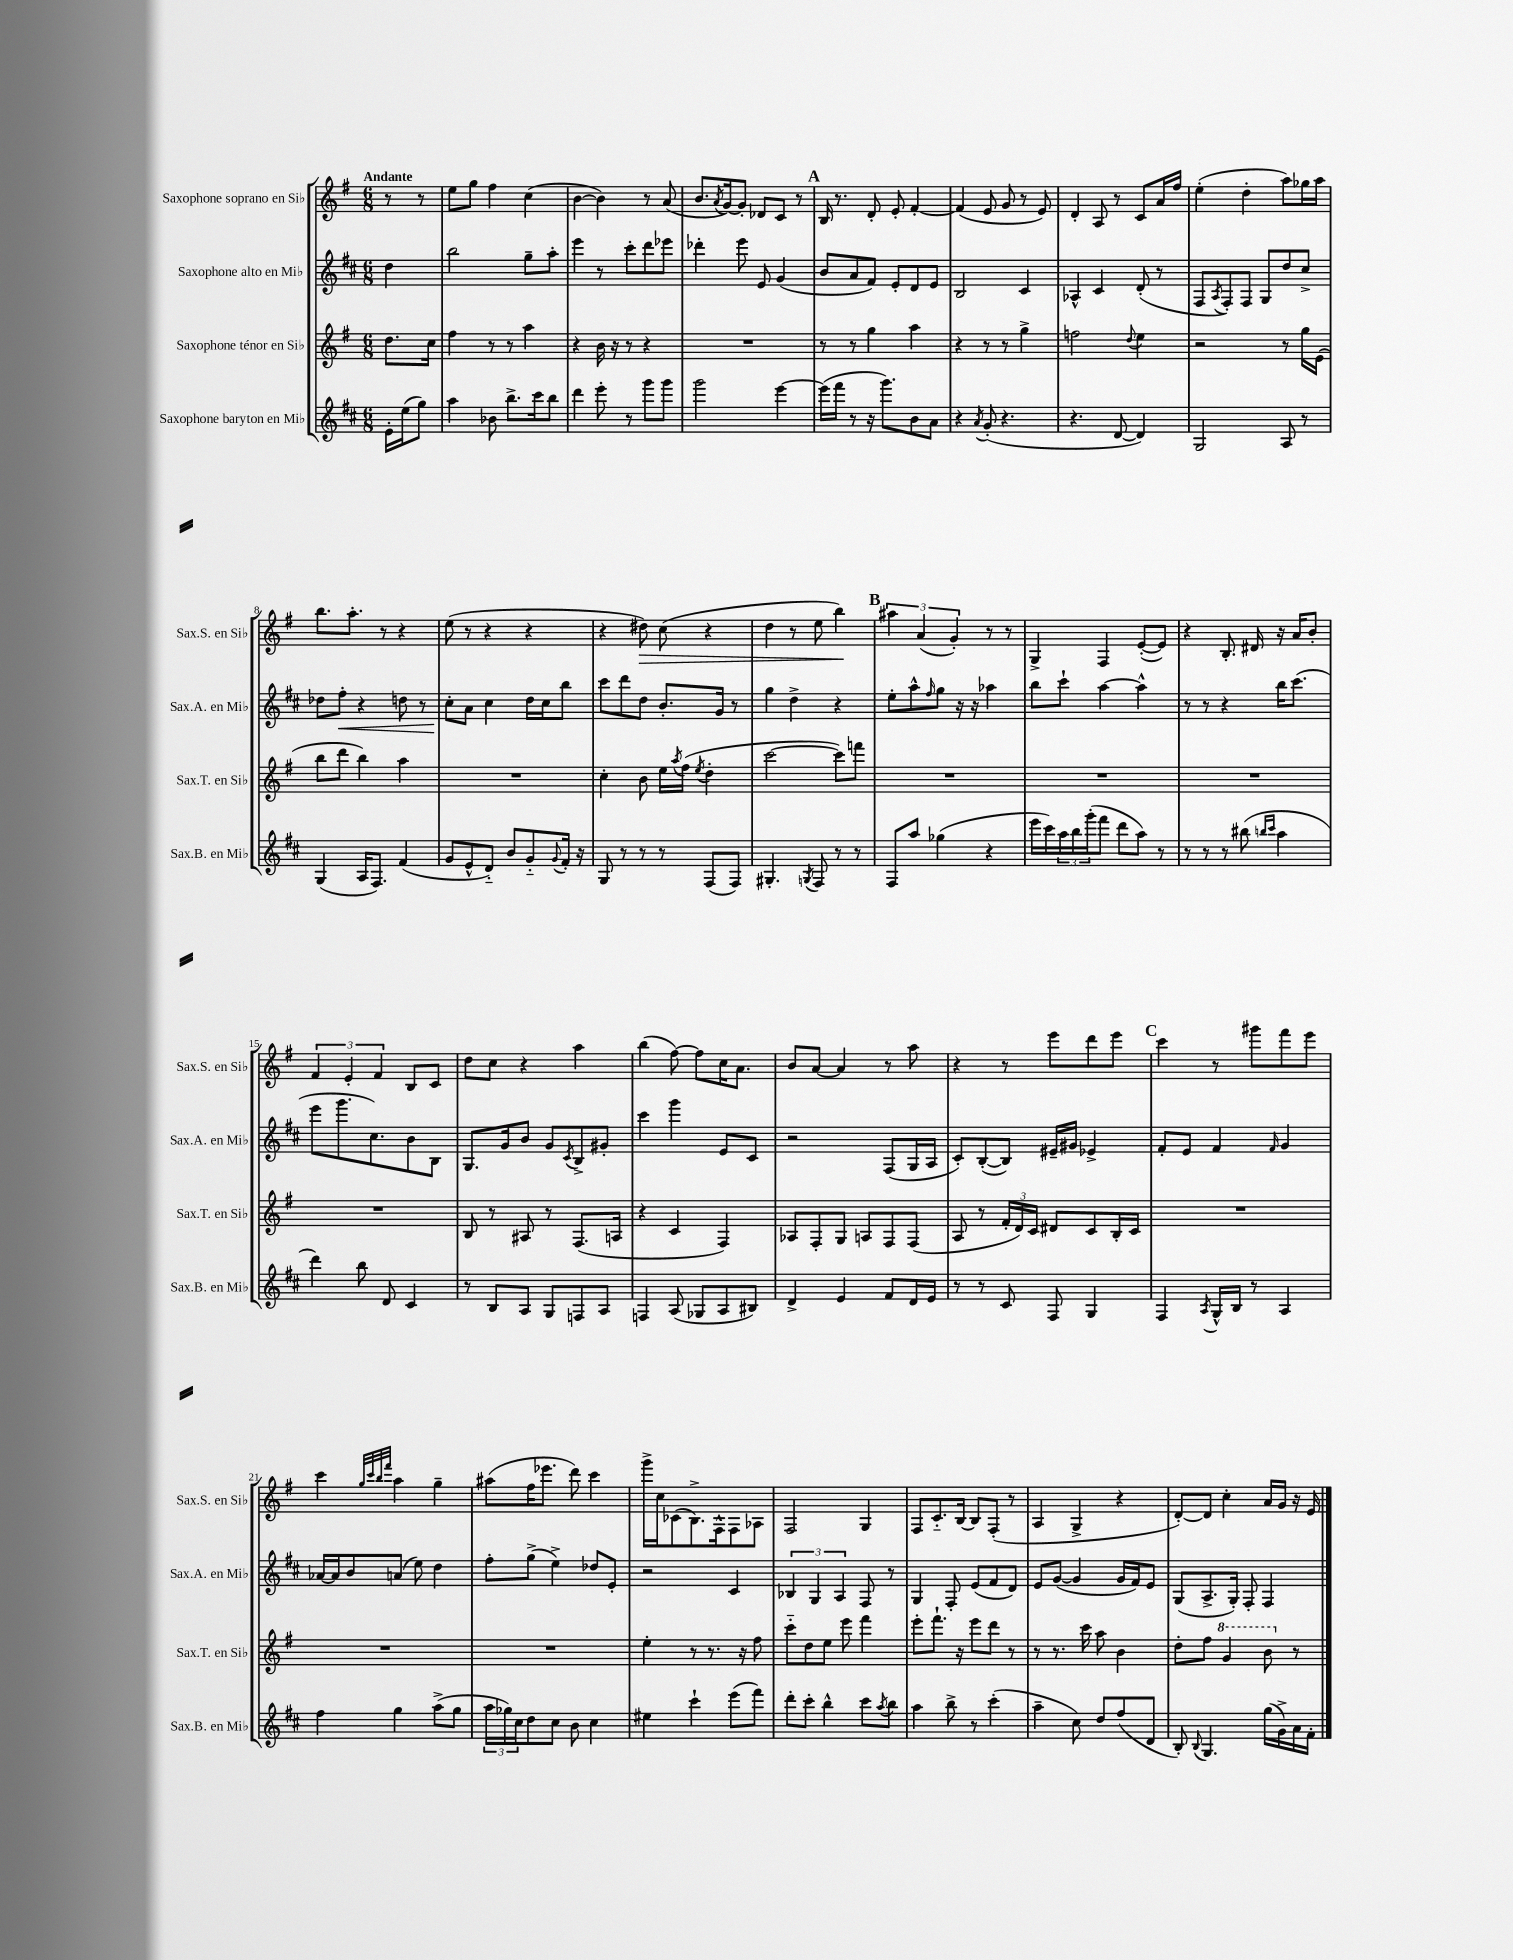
<<
\new StaffGroup <<
\new Staff = "s0" \with { instrumentName = "Saxophone soprano en Sib" shortInstrumentName = "Sax.S. en Sib" } {
    \clef treble \key g \major \numericTimeSignature \time 6/8 \partial 4 \tempo "Andante"
    r8 r8 |
    e''8 g''8 fis''4 c''4( |
    b'4~ b'4) r8 a'8( |
    b'8. \acciaccatura { a'8 } g'16~) g'8-. des'8 c'8 r8 |
    \mark \markup { \bold "A" } b16 r8. d'8-. e'8-. fis'4~-. |
    fis'4( e'8 g'8 r8 e'8) |
    d'4-. a8 r8 c'8 a'16 fis''16 |
    e''4-.( d''4-. a''8) ges''16 a''16 |
    b''8. a''8.-. r8 r4 |
    e''8( r8 r4 r4 |
    r4 dis''8\>) c''8( r4 |
    d''4 r8 e''8 b''4\!) |
    \mark \markup { \bold "B" } \tuplet 3/2 { ais''4 a'4( g'4-.) } r8 r8 |
    g4-> fis4 e'8~-.( e'8) |
    r4 b8.-. dis'16 r16 a'16 b'8-. |
    \tuplet 3/2 { fis'4 e'4-. fis'4 } b8 c'8 |
    d''8 c''8 r4 a''4 |
    b''4( fis''8~) fis''8 c''16 a'8. |
    b'8 a'8~ a'4 r8 a''8 |
    r4 r8 e'''8 d'''8 e'''8 |
    \mark \markup { \bold "C" } c'''4 r8 gis'''8 fis'''8 e'''8 |
    c'''4 \grace { g''32 c'''32 b''32 fis'''32 } a''4 g''4-- |
    ais''8( fis''16 ees'''8. d'''8) c'''4 |
    g'''16-> c''16 ces'8( b8.->) fis16-^ fis8 aes8 |
    fis2 g4 |
    fis8 c'8.-_ b16~ b8 fis8-.( r8 |
    a4 g4-> r4 |
    d'8~-.) d'8 c''4-. a'16 g'16 r16 e'16 \bar "|." |
}
\new Staff = "s1" \with { instrumentName = "Saxophone alto en Mib" shortInstrumentName = "Sax.A. en Mib" } {
    \clef treble \key d \major \numericTimeSignature \time 6/8 \partial 4
    d''4 |
    b''2 g''8-- a''8-. |
    e'''4 r8 cis'''8-. d'''8 ees'''8 |
    des'''4-. e'''8 e'8 g'4( |
    \mark \markup { \bold "A" } b'8 a'8 fis'8) e'8-. d'8 e'8 |
    b2 cis'4 |
    aes4-^ cis'4 d'8-.( r8 |
    fis8 \acciaccatura { a8 } fis8-.) fis8 g8 d''8 cis''8-> |
    des''8 fis''8-.\< r4 d''8 r8 |
    cis''8-.\! a'8 cis''4 d''16 cis''16 b''8 |
    cis'''8 d'''8 d''8 b'8.-. g'16 r8 |
    g''4 d''4-> r4 |
    \mark \markup { \bold "B" } e''8-. a''8-^ \grace { fis''16 } g''8 r16 r16 aes''4 |
    b''8 cis'''8-! a''4~ a''4-^ |
    r8 r8 r4 b''16 cis'''8.( |
    e'''8 g'''8. cis''8.) b'8 b8 |
    g8. g'16 b'8 g'8 \acciaccatura { cis'8 } b8-> gis'8-. |
    cis'''4 g'''4 e'8 cis'8 |
    r2 fis8( g16 a16 |
    cis'8-.) b8~-.( b8) eis'16-- gis'16 ees'4-> |
    \mark \markup { \bold "C" } fis'8-. e'8 fis'4 \grace { fis'16 } g'4 |
    aes'16~ aes'16 b'8 a'8( e''8) d''4 |
    fis''8-. g''8->( e''4->) des''8 e'8-. |
    r2 cis'4 |
    \tuplet 3/2 { bes4 g4 a4 } fis8 r8 |
    g4 fis8-. e'8( fis'8 d'8) |
    e'8 g'8~( g'4 g'16 fis'16) e'8 |
    g8( a8.-> g16-.) fis8-. fis4 \bar "|." |
}
\new Staff = "s2" \with { instrumentName = "Saxophone ténor en Sib" shortInstrumentName = "Sax.T. en Sib" } {
    \clef treble \key g \major \numericTimeSignature \time 6/8 \partial 4
    d''8. c''16 |
    fis''4 r8 r8 a''4 |
    r4 b'16 r16 r8 r4 |
    R2. |
    \mark \markup { \bold "A" } r8 r8 g''4 a''4 |
    r4 r8 r8 g''4-> |
    f''2 \appoggiatura { d''8 } e''4 |
    r2 r8 g''16 e'16( |
    b''8 d'''8 b''4) a''4 |
    R2. |
    c''4-. b'8 e''16 \acciaccatura { a''8 } fis''16( \acciaccatura { e''8 } d''4-. |
    c'''2~ c'''8) f'''8 |
    \mark \markup { \bold "B" } R2. |
    R2. |
    R2. |
    R2. |
    b8 r8 ais8 r8 fis8.( a16 |
    r4 c'4 fis4) |
    aes8 fis8-. g8 a8 fis8 fis8( |
    a8 r8 \tuplet 3/2 { fis'16-. d'16) c'16 } dis'8 c'8 b16-. c'16 |
    \mark \markup { \bold "C" } R2. |
    R2. |
    R2. |
    e''4-. r8 r8. r16 fis''8 |
    c'''8-_ d''8 e''8 e'''8 fis'''4 |
    e'''8-. fis'''8.-! r16 e'''8 d'''8 r8 |
    r8 r8. c'''16 a''8 b'4 |
    d''8-. fis''8 \ottava #1 g''4 b''8 \ottava #0 r8 \bar "|." |
}
\new Staff = "s3" \with { instrumentName = "Saxophone baryton en Mib" shortInstrumentName = "Sax.B. en Mib" } {
    \clef treble \key d \major \numericTimeSignature \time 6/8 \partial 4
    e'16-. e''16( g''8) |
    a''4 bes'8 b''8.-> cis'''16 b''8 |
    d'''4 e'''8-. r8 g'''8 g'''8 |
    g'''2 e'''4~ |
    \mark \markup { \bold "A" } e'''16( fis'''16 r8 r16 g'''8.) b'8 a'8 |
    r4 \acciaccatura { a'8 } g'8-.( r4. |
    r4. d'8~ d'4) |
    g2 a8 r8 |
    g4( a16 fis8.) fis'4( |
    g'8 e'8-^ d'8-_) b'8 g'8-_ \appoggiatura { g'8 } fis'16-. r16 |
    g8 r8 r8 r8 fis8( fis8) |
    gis4.-. \acciaccatura { g8 } fis8 r8 r8 |
    \mark \markup { \bold "B" } fis8 a''8 ges''4( r4 |
    e'''16 cis'''16) \tuplet 3/2 { a''16 b''16 g'''16-.( } fis'''8 d'''8 a''8) r8 |
    r8 r8 r8 bis''8( \grace { b''16 cis'''16 } a''4 |
    d'''4) b''8 d'8 cis'4 |
    r8 b8 a8 g8 f8 a8 |
    f4 a8( ges8 a8 bis8) |
    d'4-> e'4 fis'8 d'16 e'16 |
    r8 r8 cis'8 fis8 g4 |
    \mark \markup { \bold "C" } fis4 \acciaccatura { a8 } g16-^ b16 r8 a4 |
    fis''4 g''4 a''8->( g''8 |
    \tuplet 3/2 { a''16 ges''16) cis''16 } d''8 cis''8 b'8 cis''4 |
    eis''4 cis'''4-! e'''8( fis'''8) |
    d'''8-. cis'''8-. b''4-^ cis'''8 \acciaccatura { a''8 } b''8 |
    a''4 b''8-> r8 cis'''4-.( |
    a''4-- cis''8) d''8 fis''8( d'8 |
    b8-.) \appoggiatura { b8 } g4. g''16( g'16->) a'16 fis'16-. \bar "|." |
}
>>
>>
